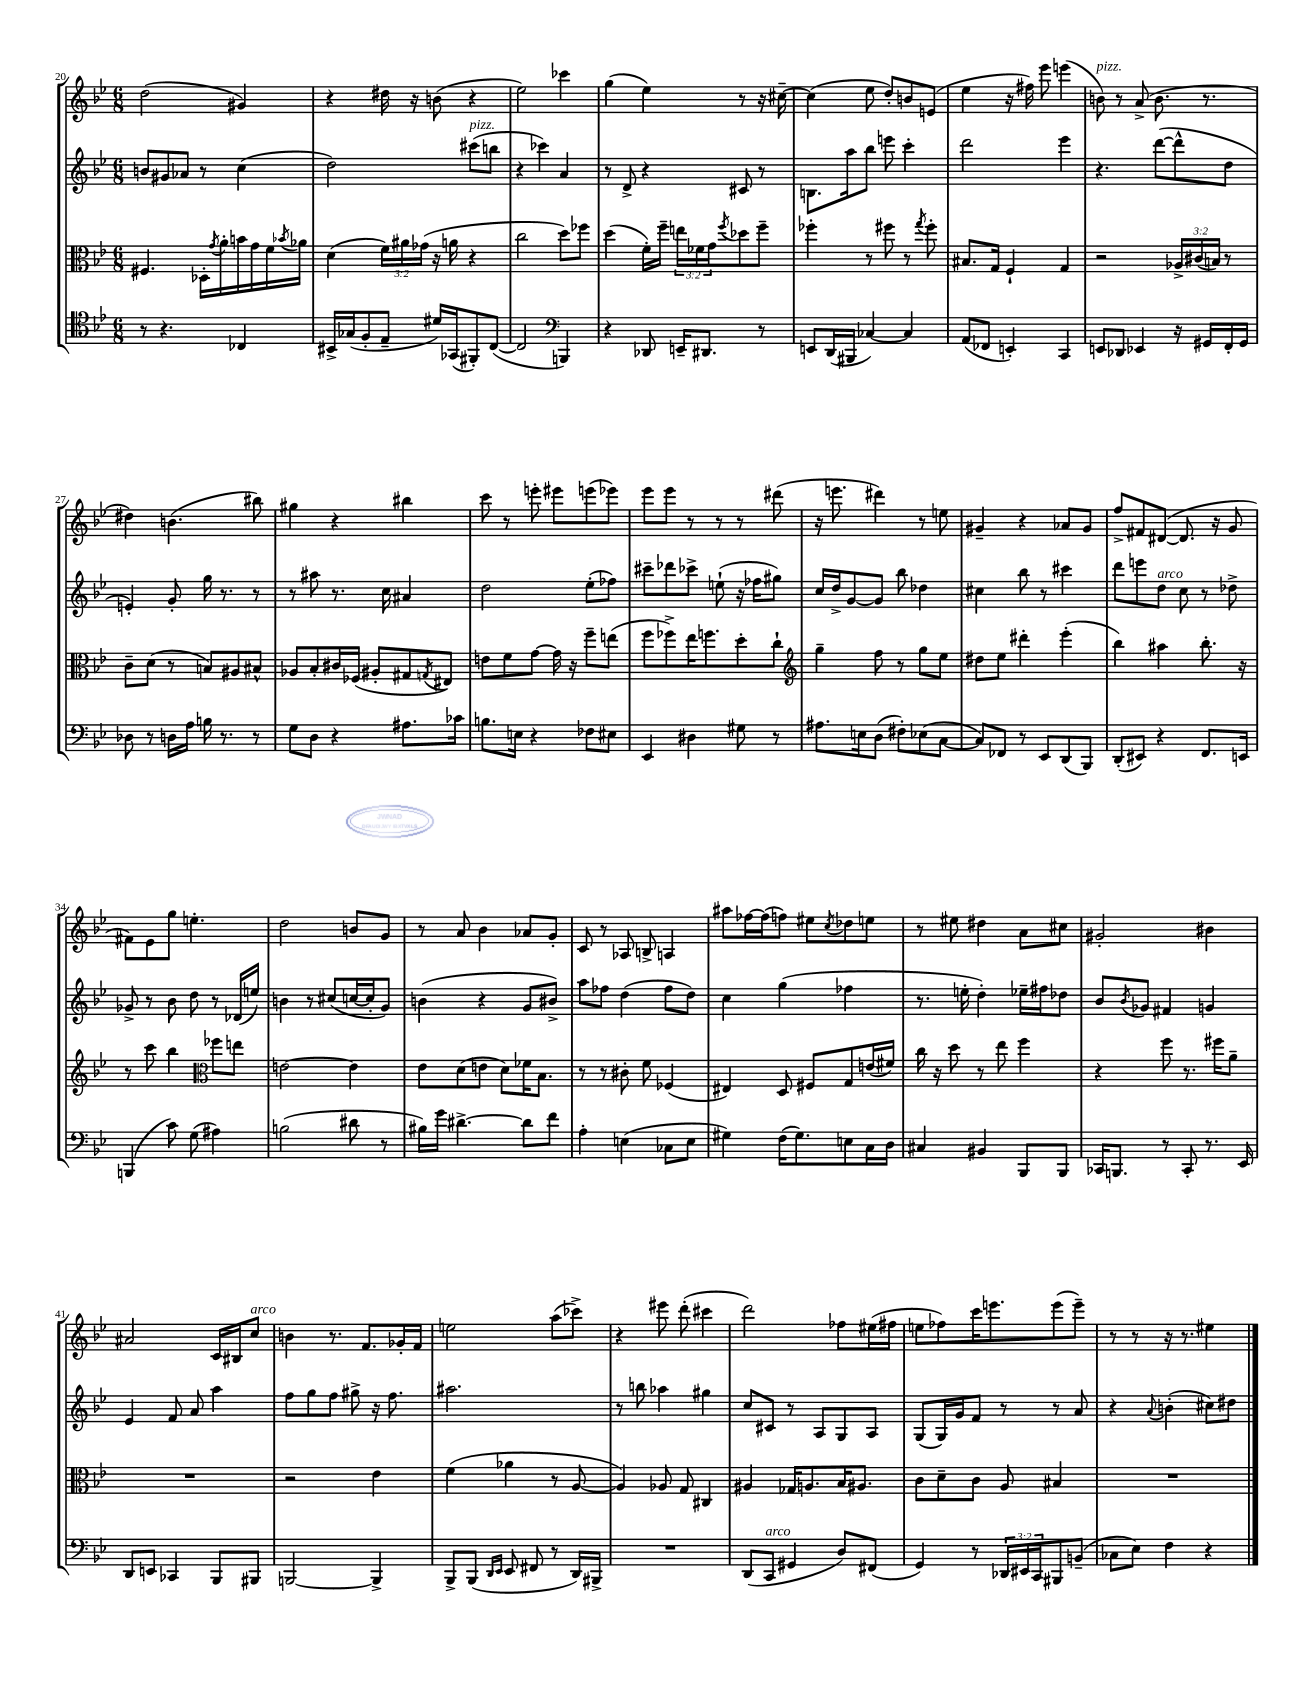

**kern	**kern	**kern	**kern
*staff4	*staff3	*staff2	*staff1
*clefC4	*clefC3	*clefG2	*clefG2
*k[b-e-]	*k[b-e-]	*k[b-e-]	*k[b-e-]
*M6/8	*M6/8	*M6/8	*M6/8
8r	4.F#	8b	(2dd
4.r	.	8g#	.
.	.	8a-	.
.	16D-'	8r	.
.	8qg	.	.
.	16a'	.	.
4C-	16b	(4cc	4g#)
.	16g	.	.
.	16f	.	.
.	8qb-	.	.
.	16a-	.	.
=	=	=	=
16BB#^	(4d	2dd)	4r
(16G-	.	.	.
8F'	.	.	.
8E-~	24f)	.	16dd#
.	24a#	.	.
.	.	.	16r
.	(24g-	.	.
16d#)	16r	.	(8b
(16GG-	16a	.	.
8FF#')	4r	(8ccc#	4r
([8C	.	8bb	.
=	=	=	=
2C]	2cc	4r	2ee-)
.	.	4ccc-)	.
*clefF4	*	*	*
4BBB)	8dd)	4a	4ccc-
.	8ff-	.	.
=	=	=	=
4r	(4dd	8r	(4gg
.	.	8d^	.
8DD-	16f')	4r	4ee-)
.	16ff~	.	.
16EE~	24ee	.	.
.	24f-	.	.
8.DD#	.	.	.
.	24g	.	.
.	8qff	.	.
.	8dd-	8c#	8r
8r	8ff~	8r	16r
.	.	.	[16cc#~
=	=	=	=
8EE	4ff-'	8.B	(4cc#]
(16DD	.	.	.
16BBB#	.	16aa	.
[4C-)	8r	8bb-	8ee-
.	8ff#	8eee	8dd')
4C-]	8r	4ccc'	8b
.	8qgg	.	.
.	8ff#'	.	(8e
=	=	=	=
(8AA	8.B#	2ddd	4ee-
8FF-	.	.	.
.	16G	.	.
4EE')	4F`	.	16r
.	.	.	16ff#)
.	.	.	8eee-
4CC	4G	4eee-	(4eee
=	=	=	=
8EE	2r	4.r	8b)
8DD-	.	.	8r
4EE-	.	.	(8a^
.	.	([8ddd	8.b
16r	24A-^	8ddd^^]	.
.	(24c#	.	.
16GG#	.	.	8.r
.	24B)	.	.
16FF'	8r	8dd	.
16GG#	.	.	.
=	=	=	=
8D-	8c~	4e')	4dd#)
8r	(8d	.	.
16D	8r	8g'	(4.b
16A	.	.	.
16B	8B)	16gg	.
8.r	.	8.r	.
.	8A#	.	.
8r	8B#^^	8r	8bb#)
=	=	=	=
8G	8A-	8r	4gg#
8D	8B-'	8aa#	.
4r	16c#	8.r	4r
.	(16F-	.	.
.	8A#'	.	.
.	.	16cc	.
8.A#	8G#	4a#	4bb#
.	8qG	.	.
.	8E#)	.	.
16c-	.	.	.
=	=	=	=
8.B	8e	2dd	8ccc
.	8f	.	8r
16E	.	.	.
4r	[8g	.	8eee'
.	16g]	.	8eee#
.	16r	.	.
8F-	8ff~	(8ee-'	(8eee
8E#	(8ee	8ff-)	8eee-)
=	=	=	=
4EE-	8ff	8ccc#~	8eee-
.	8ff-^)	8ddd-	8eee-
4D#	16ee-	8ccc-^	8r
.	8.ff	.	.
.	.	(8ee`	8r
8G#	8dd'	16r	8r
.	.	16ff-	.
8r	8cc`	8gg#)	(8ddd#
=	=	=	=
*	*clefG2	*	*
8.A#	4gg~	16cc	16r
.	.	16dd^	8.eee
.	.	[8g	.
16E	.	.	.
(8D	8ff	8g]	4ddd#)
8F#')	8r	8bb-	.
(8E-	8gg	4dd-	8r
[8C	8ee-	.	8ee
=	=	=	=
8C])	8dd#	4cc#	4g#~
8FF-	8ee-	.	.
8r	4ddd#'	8bb-	4r
8EE-	.	8r	.
(8DD	(4eee-'	4ccc#	8a-
8BBB-)	.	.	8g#
=	=	=	=
(8DD'	4bb-)	8ddd	8ff^
8EE#)	.	8eee	8f#
4r	4aa#	8dd	([8d#
.	.	8cc	8.d#]
8.FF	8.bb-'	8r	.
.	.	.	16r
.	.	8dd-^	8g
16EE	16r	.	.
=	=	=	=
(4BBB	8r	8g-^	8f#)
.	8ccc	8r	8e-
8c)	4bb-	8b-	8gg
(8G	.	8dd	4.ee'
*	*clefC3	*	*
4A#)	8ff-	8r	.
.	8ee	(16d-	.
.	.	16ee)	.
=	=	=	=
(2B	[2e	4b	2dd
.	.	8r	.
.	.	(8cc#	.
8d#	4e]	[16cc	8b
.	.	16cc']	.
8r	.	8g)	8g
=	=	=	=
16B#)	8e-	(4b	8r
16g	.	.	.
[4.d#^	(8d	.	8a
.	8e	4r	4b-
.	8d)	.	.
8d#]	16f-	8g	8a-
.	8.B-	.	.
8f	.	8b#^)	8g'
=	=	=	=
4A'	8r	8aa	8c
.	8r	8ff-	8r
(4E	8c#'	(4dd	8A-
.	8f	.	8B^
8C-	(4F-	8ff-	4A
8E	.	8dd)	.
=	=	=	=
4G#)	4E#)	4cc	8aa#
.	.	.	[16ff-
.	.	.	(16ff-]
(16F	8D	(4gg	8ff)
8.G#)	.	.	.
.	8F#	.	8ee#
.	.	.	8qcc
8E	8G	4ff-	8dd-
16C	(16e	.	8ee
16D	16f#)	.	.
=	=	=	=
4C#	16cc	8.r	8r
.	16r	.	.
.	8dd	.	8ee#
.	.	16ee'	.
4BB#	8r	4dd')	4dd#
.	8ee-	.	.
8BBB-	4ff	16ee-~	8a
.	.	16ff#	.
8BBB-	.	8dd-	8cc#
=	=	=	=
16CC-	4r	8b-	2g#'
8.BBB	.	.	.
.	.	8qb-	.
.	.	8g-	.
8r	8ff	4f#	.
8CC-'	8.r	.	.
8.r	.	4g	4b#
.	16ff#	.	.
.	8a~	.	.
16EE-	.	.	.
=	=	=	=
8DD	2.r	4e-	2a#
8EE	.	.	.
4CC-	.	8f	.
.	.	8a	.
8BBB-	.	4aa	16c
.	.	.	16B#
8BBB#	.	.	8cc
=	=	=	=
[2BBB	2r	8ff	4b
.	.	8gg	.
.	.	8ff	8.r
.	.	8gg#^	.
.	.	.	8.f
4BBB^]	4e-	16r	.
.	.	8.ff	.
.	.	.	16g-'
.	.	.	16f
=	=	=	=
8BBB-^	(4f	2.aa#	2ee
(8BBB-	.	.	.
16qqDD	.	.	.
16qqEE-	.	.	.
8EE-	4a-	.	.
8FF#	.	.	.
8r	8r	.	(8aa
16DD)	[8A	.	8ccc-^)
16BBB#^	.	.	.
=	=	=	=
2.r	4A])	8r	4r
.	.	8bb	.
.	8A-	4aa-	8eee#
.	8G	.	(8ddd'
.	4C#	4gg#	4ccc#
=	=	=	=
(8DD	4A#	8cc	2ddd)
8CC	.	8c#	.
4GG#	16G-	8r	.
.	8.A	.	.
.	.	8A	.
8D)	16B-	8G	8ff-
.	8.A#	.	.
(8FF#	.	8A	(16ee#
.	.	.	16ff#
=	=	=	=
4GG)	8c	(8G	8ee
.	8d~	16G)	8ff-)
.	.	16g	.
8r	8c	8f	16ccc
.	.	.	8.eee
24DD-	8A	8r	.
24EE#	.	.	.
24CC	.	.	.
8BBB#	4B#	8r	(8eee
(8BB~	.	8a	8eee~)
=	=	=	=
8C-	2.r	4r	8r
8E-)	.	.	8r
.	.	8qqa	.
4F	.	(4b'	16r
.	.	.	8.r
4r	.	8cc#)	4ee#
.	.	8dd#	.
==	==	==	==
*-	*-	*-	*-
